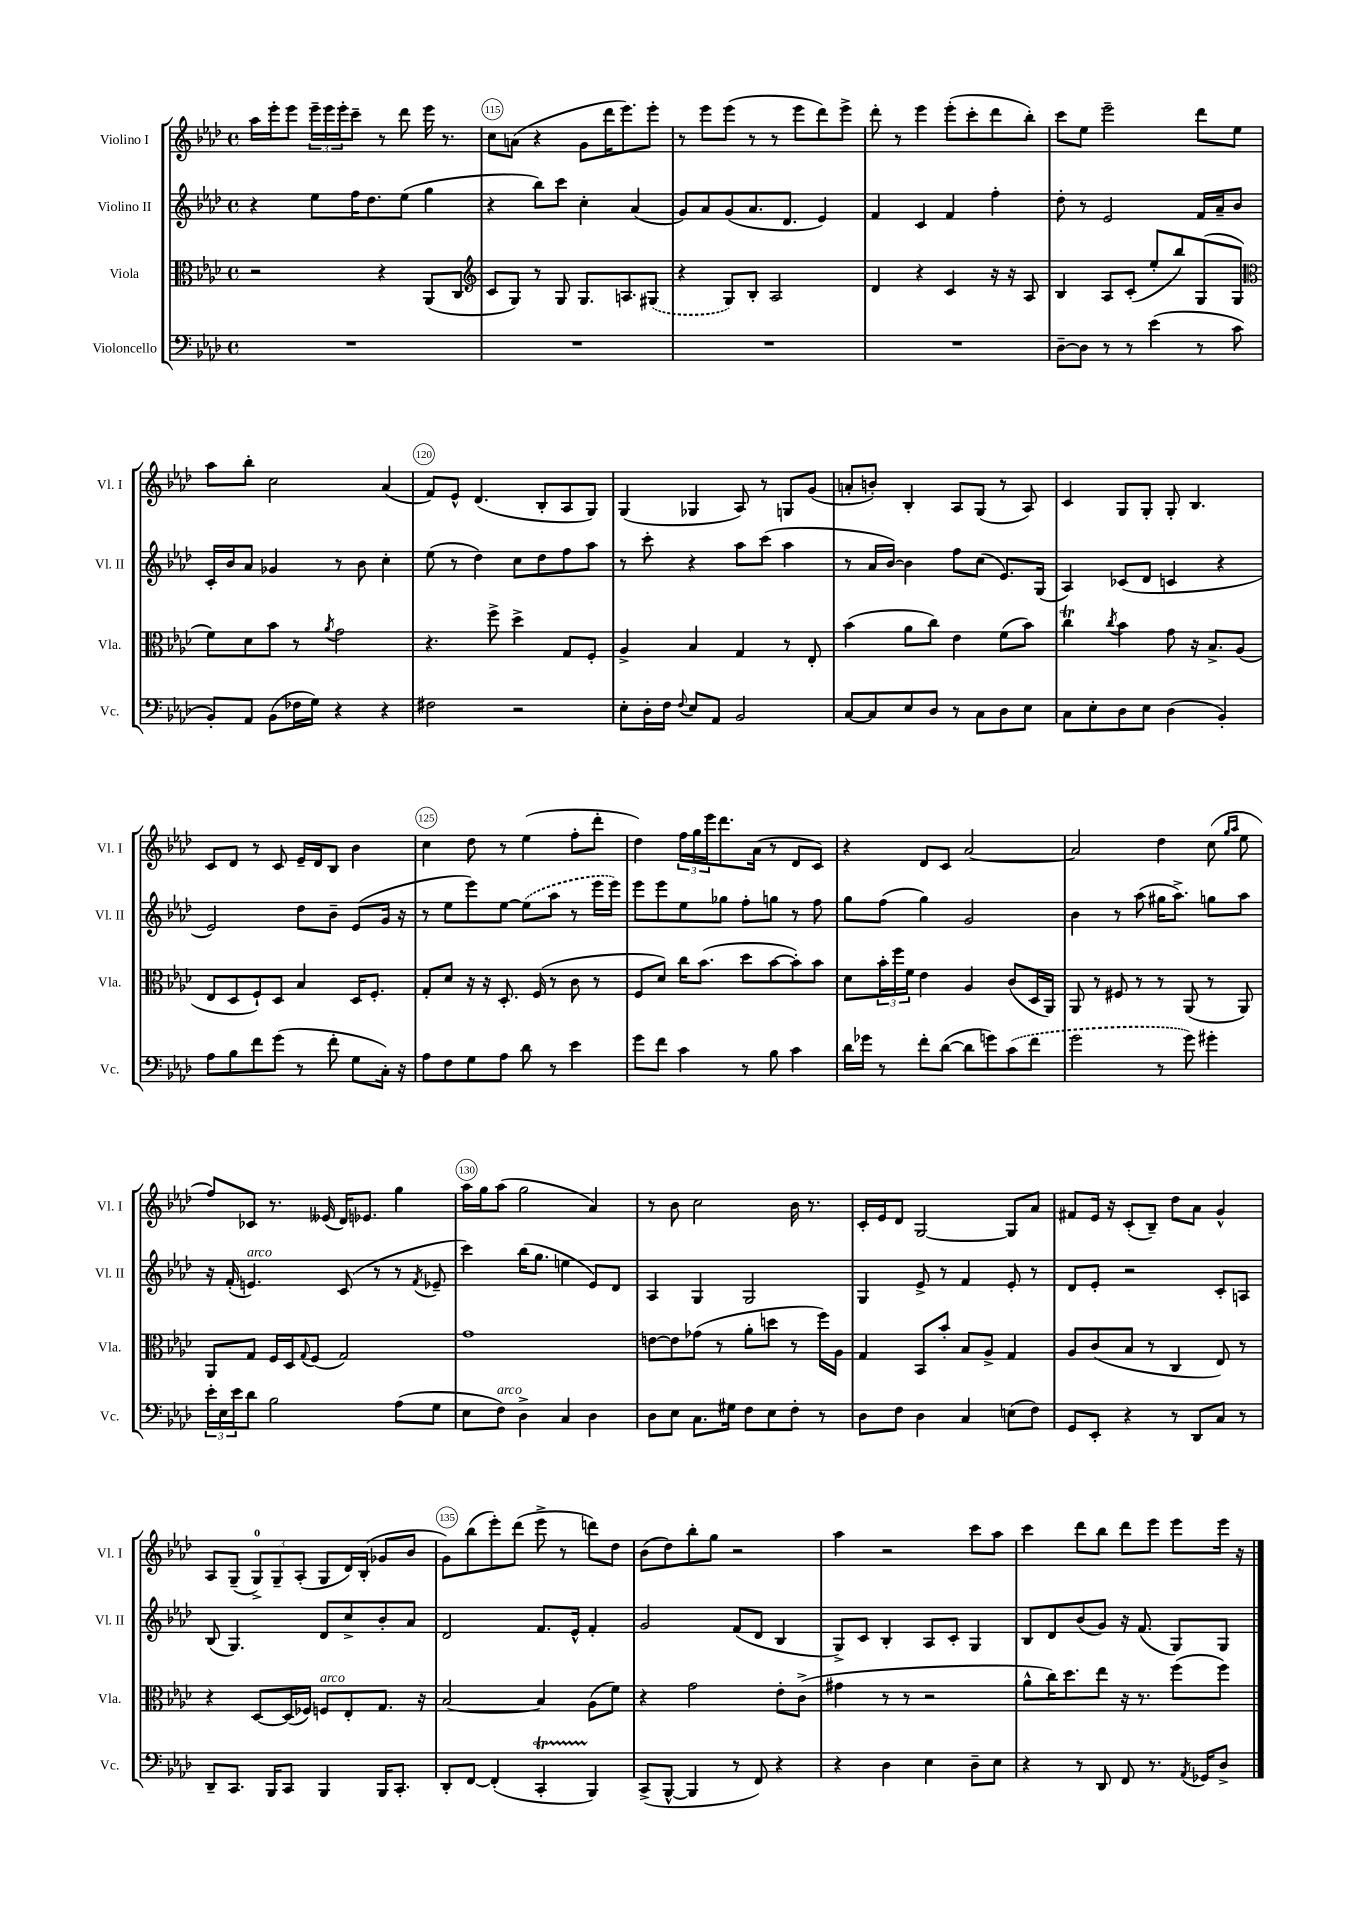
<<
\new StaffGroup <<
\new Staff = "s0" \with { instrumentName = "Violino I" shortInstrumentName = "Vl. I" } {
    \clef treble \key aes \major \defaultTimeSignature \time 4/4
    aes''16 ees'''16-. ees'''8 \tuplet 3/2 { ees'''16-- ees'''16 ees'''16-. } c'''8-- r8 des'''8 ees'''16 r8. |
    c''8 a'8( r4 g'8 des'''16 ees'''8.) ees'''8-. |
    r8 ees'''8 ees'''8( r8 r8 ees'''8 des'''8) ees'''8-> |
    des'''8-. r8 ees'''4 ees'''8-.( c'''8-. des'''8 bes''8-.) |
    c'''8 ees''8 ees'''2-- des'''8 ees''8 |
    aes''8 bes''8-. c''2 aes'4( |
    f'8) ees'8-^ des'4.( bes8-. aes8 g8) |
    g4( ges4 aes8) r8 g8 g'8( |
    a'8-. b'8-.) bes4-. aes8 g8( r8 aes8) |
    c'4 g8 g8-. g8-. bes4. |
    c'8 des'8 r8 c'8 ees'16-- des'16 bes8 bes'4 |
    c''4 des''8 r8 ees''4( f''8-. des'''8-. |
    des''4) \tuplet 3/2 { f''16 g''16 ees'''16 } des'''8. aes'16( r8 des'8 c'8) |
    r4 des'8 c'8 aes'2~ |
    aes'2 des''4 c''8( \grace { g''16 aes''16 } ees''8 |
    f''8) ces'8 r8. eeses'16( des'16) ees'8. g''4 |
    aes''16 g''16 aes''8( g''2 aes'4) |
    r8 bes'8 c''2 bes'16 r8. |
    c'16-. ees'16 des'8 g2~ g8 aes'8 |
    fis'8 ees'16 r16 c'8-.( bes8--) des''8 aes'8 g'4-^ |
    aes8 g8--( \tuplet 3/2 { g8-0->) g8-- aes8-.( } g8 des'16) bes16-.( ges'8 bes'8 |
    g'8) bes''8( ees'''8-.) des'''8( ees'''8-> r8 d'''8) des''8 |
    bes'8( des''8) bes''8-. g''8 r2 |
    aes''4 r2 c'''8 aes''8 |
    c'''4 des'''8 bes''8 des'''8 ees'''8 ees'''8 ees'''16 r16 \bar "|." |
}
\new Staff = "s1" \with { instrumentName = "Violino II" shortInstrumentName = "Vl. II" } {
    \clef treble \key aes \major \defaultTimeSignature \time 4/4
    r4 ees''8 f''16 des''8. ees''8( g''4 |
    r4 bes''8) c'''8 c''4-. aes'4( |
    g'8) aes'8 g'8( aes'8. des'8. ees'4) |
    f'4 c'4 f'4 f''4-. |
    des''8-. r8 ees'2 f'16 aes'16-- bes'8 |
    c'16-. bes'16 aes'8 ges'4 r8 bes'8 c''4-. |
    ees''8( r8 des''4) c''8 des''8 f''8 aes''8 |
    r8 c'''8-. r4 aes''8 c'''8( aes''4 |
    r8 aes'16 bes'16~) bes'4 f''8 c''8( ees'8.) g16( |
    aes4) ces'8( des'8 c'4 r4 |
    ees'2) des''8 bes'8-- ees'8( g'16 r16 |
    r8 ees''8 ees'''8) ees''8~ \once \slurDashed ees''8( aes''8 r8 ees'''16 ees'''16) |
    ees'''8 ees'''8 ees''8 ges''8 f''8-. g''8 r8 f''8 |
    g''8 f''8( g''4) g'2 |
    bes'4 r8 aes''8( gis''16 aes''8.->) g''8 aes''8 |
    r16 f'16-.( e'4.^\markup { \italic "arco" }) c'8( r8 r8 \acciaccatura { f'8 } ees'8-- |
    c'''4) bes''16( g''8. e''4 ees'8) des'8 |
    aes4 g4 g2 |
    g4 ees'8-> r8 f'4 ees'8-. r8 |
    des'8 ees'8-. r2 c'8-. a8 |
    bes8( g4.) des'8 c''8-> bes'8-. aes'8 |
    des'2 f'8. ees'16-^ f'4-. |
    g'2 f'8( des'8 bes4 |
    g8->) c'8 bes4-. aes8 c'8-. g4 |
    bes8 des'8 bes'8( g'8) r16 f'8.( g8) g8 \bar "|." |
}
\new Staff = "s2" \with { instrumentName = "Viola" shortInstrumentName = "Vla." } {
    \clef alto \key aes \major \defaultTimeSignature \time 4/4
    r2 r4 aes,8( c8 |
    \clef treble c'8 g8) r8 g8 g8. a8. \once \slurDashed gis8( |
    r4 g8) bes8-. aes2 |
    des'4 r4 c'4 r16 r16 aes8 |
    bes4 aes8 c'8-.( ees''8-. bes''8) g8( g8 |
    \clef alto f'8) des'8 bes'8 r8 \acciaccatura { aes'8 } g'2 |
    r4. f''8-> des''4-> g8 f8-. |
    aes4-> bes4 g4 r8 ees8-. |
    bes'4( aes'8 c''8) ees'4 f'8( bes'8) |
    c''4\trill \acciaccatura { c''8 } bes'4 g'8 r16 bes8.-> aes8( |
    ees8 des8 f8-!) des8 bes4 des16 f8.-. |
    g8-. des'8 r16 r16 des8.-. f16( r8 c'8 r8 |
    f8 des'8) c''16 bes'8.( des''8 bes'8~ bes'8-.) bes'8 |
    des'8 \tuplet 3/2 { bes'16-. f''16 f'16 } ees'4 aes4 c'8( des16 aes,16) |
    aes,8 r8 fis8 r8 r8 aes,8( r8 aes,8) |
    aes,8 g8 f16 des16 \appoggiatura { g8 } f8( g2) |
    g'1 |
    e'8~ e'8 ges'8( r8 aes'8-. d''8 r8 f''16) aes16 |
    g4 bes,8 bes'8-. bes8 aes8-> g4 |
    aes8 c'8( bes8 r8 c4 ees8) r8 |
    r4 des8~ des16( fes16) f8^\markup { \italic "arco" } ees8-. g8. r16 |
    bes2~ bes4 aes8( f'8) |
    r4 g'2 ees'8-. c'8->( |
    gis'4 r8 r8 r2 |
    aes'8-^ c''16) des''8. ees''8 r16 r8. f''8( f''8) \bar "|." |
}
\new Staff = "s3" \with { instrumentName = "Violoncello" shortInstrumentName = "Vc." } {
    \clef bass \key aes \major \defaultTimeSignature \time 4/4
    R1 |
    R1 |
    R1 |
    R1 |
    des8~-- des8 r8 r8 ees'4( r8 c'8 |
    bes,8-.) aes,8 bes,8( fes16 g16) r4 r4 |
    fis2 r2 |
    ees8-. des16-. f16 \appoggiatura { f8 } ees8 aes,8 bes,2 |
    c8~ c8 ees8 des8 r8 c8 des8 ees8 |
    c8 ees8-. des8 ees8 des4( bes,4-.) |
    aes8 bes8 f'8 g'8( r8 f'8-. g8 c16-.) r16 |
    aes8 f8 g8 aes8 des'8 r8 ees'4 |
    g'8 f'8 c'4 r8 bes8 c'4 |
    des'16 ges'16 r8 f'8-. des'8~( des'8 g'8) \once \slurDashed c'8( f'8 |
    g'2 r8 g'8) gis'4-. |
    \tuplet 3/2 { ees'16-. ees16 ees'16 } des'8 bes2 aes8( g8 |
    ees8 f8^\markup { \italic "arco" }) des4-> c4 des4 |
    des8 ees8 c8. gis16 f8 ees8 f8-. r8 |
    des8 f8 des4 c4 e8( f8) |
    g,8 ees,8-. r4 r8 des,8 c8 r8 |
    des,8-- c,8. bes,,16 c,8 bes,,4 bes,,16 c,8.-. |
    des,8-. f,8~ f,4-.( c,4-.\startTrillSpan bes,,4\stopTrillSpan) |
    c,8->( bes,,8~-^ bes,,4 r8 f,8) r4 |
    r4 des4 ees4 des8-- ees8 |
    r4 r8 des,8 f,8 r8. \acciaccatura { aes,8 } ges,16 des8-> \bar "|." |
}
>>
>>
\layout { \context { \Score currentBarNumber = #114 \override BarNumber.break-visibility = ##(#f #t #t) barNumberVisibility = #(every-nth-bar-number-visible 5) \override BarNumber.stencil = #(make-stencil-circler 0.1 0.3 ly:text-interface::print) } }
